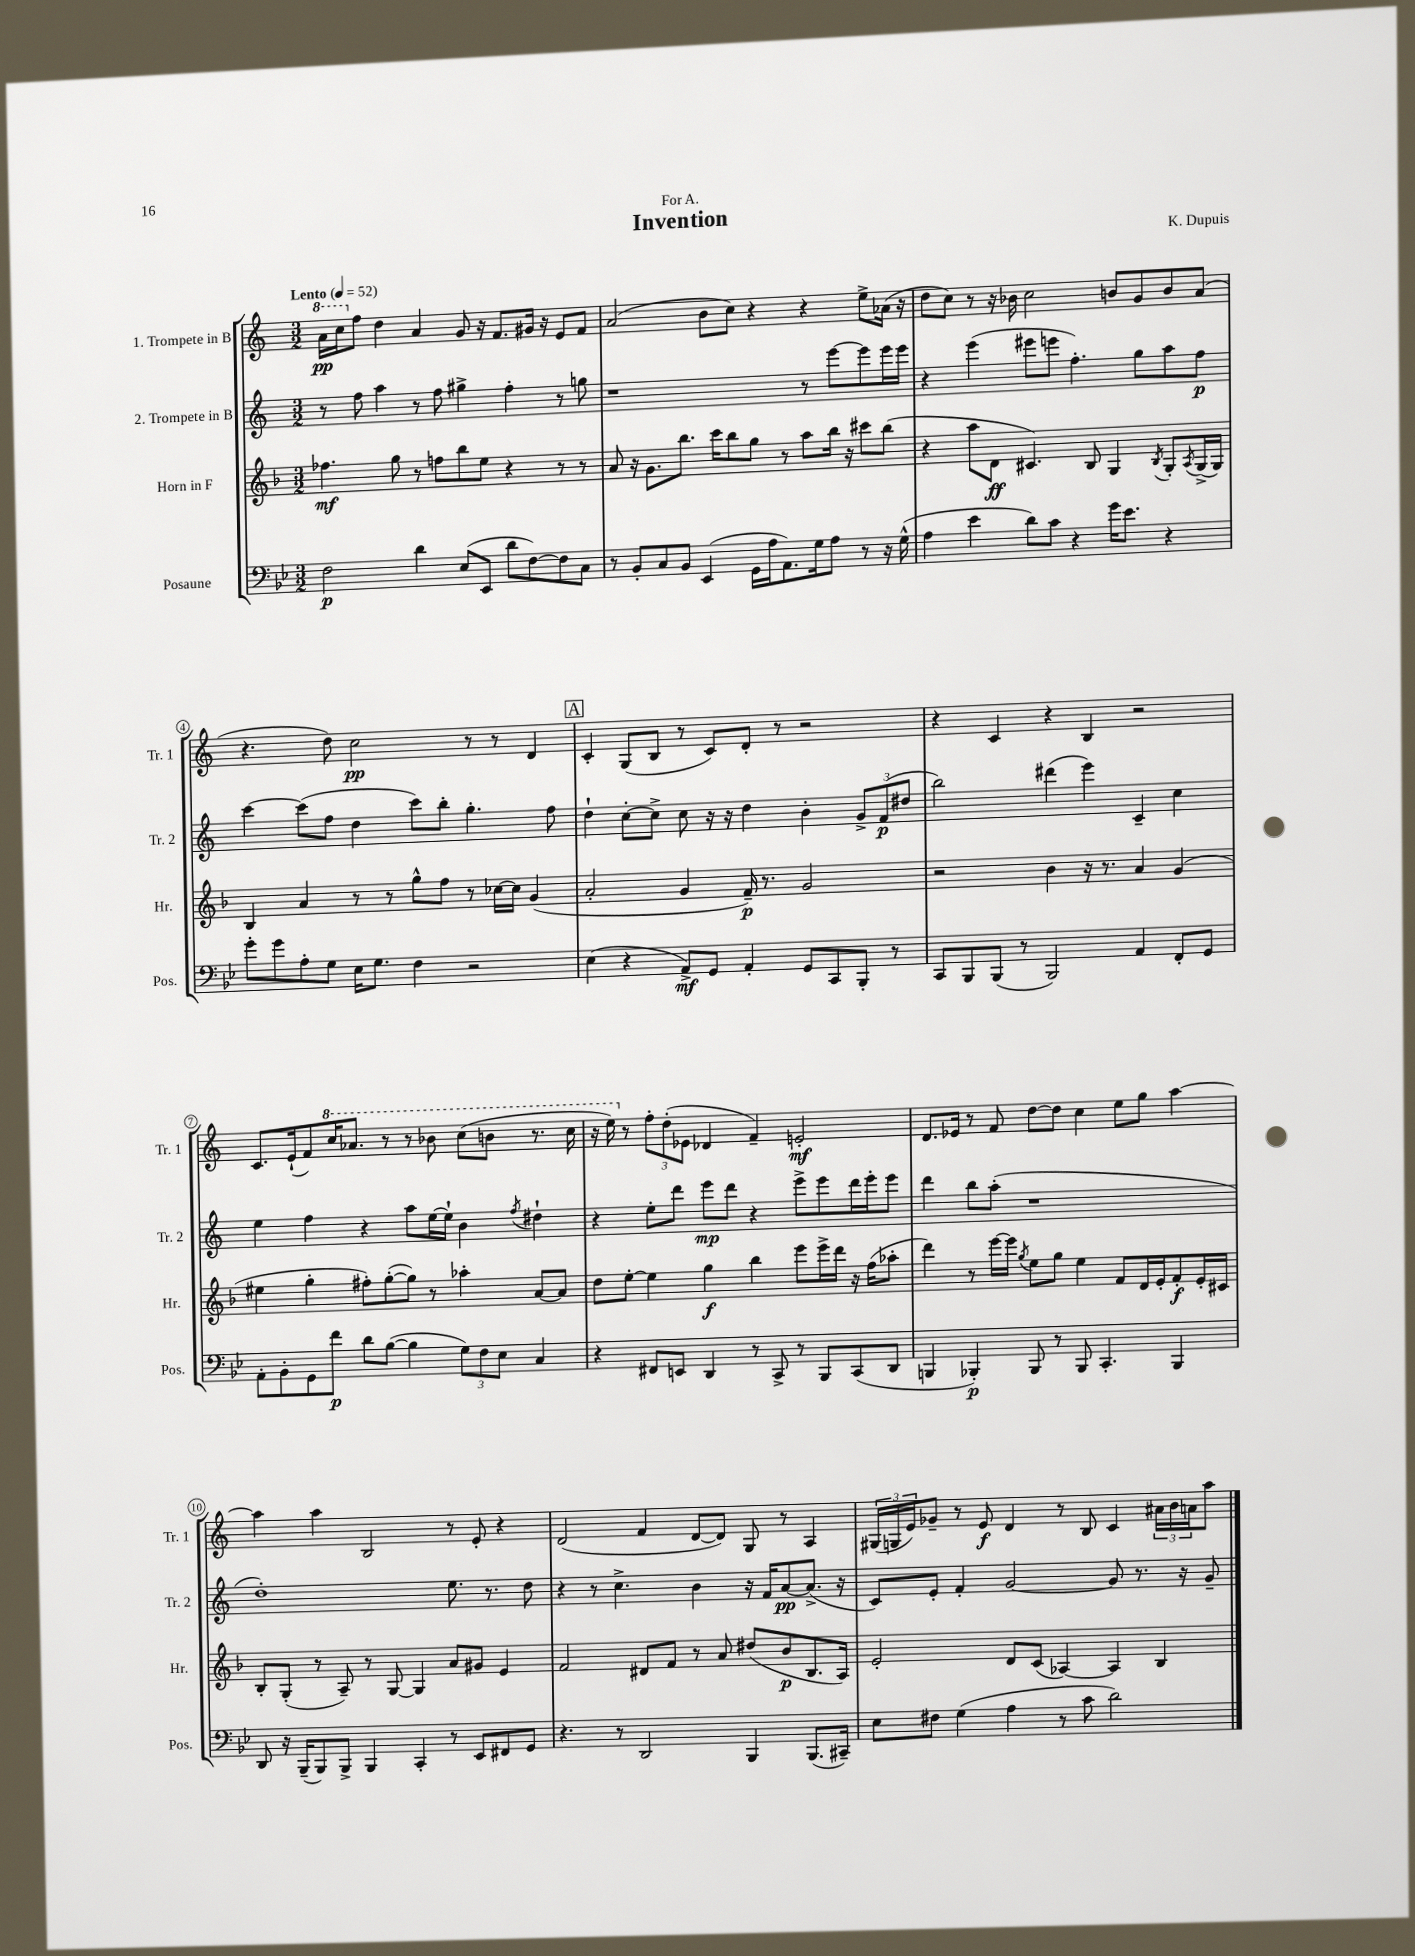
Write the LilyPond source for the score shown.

\header { title = "Invention" composer = "K. Dupuis" dedication = "For A." }
<<
\new StaffGroup <<
\new Staff = "s0" \with { instrumentName = "1. Trompete in B" shortInstrumentName = "Tr. 1" } {
    \clef treble \key c \major \numericTimeSignature \time 3/2 \tempo "Lento" 4 = 52
    \ottava #1 a''16\pp c'''16 \ottava #0 f''8 d''4 a'4 g'8 r16 f'8. gis'16 r16 e'8 f'8 |
    a'2( b'8 c''8) r4 r4 e''8-> aes'16( r16 |
    d''8 c''8) r8 r16 bes'16 c''2 b'8 g'8 b'8 a'8( |
    r4. d''8) c''2\pp r8 r8 d'4 |
    \mark \markup { \box "A" } c'4-. g8( b8 r8 c'8) d'8-. r8 r2 |
    r4 c'4 r4 b4 r2 |
    c'8. e'16-!( f'8) \ottava #1 c'''16 aes''8. r8 r8 bes''8 c'''8( b''8 r8. c'''16 |
    r16 e'''16) \ottava #0 r8 \tuplet 3/2 { f''8-. d''8-.( ees'8 } des'4 f'4--) e'2-.\mf |
    d'8. ees'16 r8 f'8 d''8~ d''8 c''4 e''8 g''8 a''4~ |
    a''4 a''4 b2 r8 e'8-. r4 |
    d'2( f'4 d'8~ d'8) g8 r8 a4 |
    \tuplet 3/2 { gis16( g16 e'16) } ges'8-- r8 e'8\f d'4 r8 b8 c'4 \tuplet 3/2 { ais'16 b'16 a'16 } a''8 \bar "|." |
}
\new Staff = "s1" \with { instrumentName = "2. Trompete in B" shortInstrumentName = "Tr. 2" } {
    \clef treble \key c \major \numericTimeSignature \time 3/2
    r8 f''8 a''4 r8 f''8 gis''4-> f''4-. r8 g''8 |
    r1 r8 e'''8~ e'''8 e'''16 e'''16 |
    r4 e'''4( eis'''8 e'''8 f''4.-.) g''8 a''8 f''8\p |
    c'''4~ c'''8( f''8 d''4 c'''8) b''8-. g''4.-. f''8 |
    \mark \markup { \box "A" } d''4-! c''8~-. c''8-> c''8 r16 r16 d''4 b'4-. \tuplet 3/2 { g'8-> f'8\p( dis''8 } |
    b''2) dis'''4( e'''4) c'4-- c''4 |
    e''4 f''4 r4 a''8 e''16~ e''16-! b'4 \acciaccatura { f''8 } dis''4-! |
    r4 e''8-. d'''8 e'''8\mp d'''8 r4 e'''8-> e'''8 d'''16 e'''16-. e'''8 |
    d'''4 b''8 a''8-.( r1 |
    d''1-.) e''8. r8. d''8 |
    r4 r8 c''4.-> b'4 r16 f'16 a'8~\pp a'8.->( r16 |
    c'8) e'8-. f'4-. g'2~ g'8 r8. r16 g'8-- \bar "|." |
}
\new Staff = "s2" \with { instrumentName = "Horn in F" shortInstrumentName = "Hr." } {
    \clef treble \key f \major \numericTimeSignature \time 3/2
    fes''4.\mf g''8 r8 f''8 bes''8 e''8 r4 r8 r8 |
    a'8 r16 g'8. bes''8. c'''16 bes''8 g''8 r8 a''8 bes''16 r16 cis'''8 bes''8( |
    r4 a''8 d'8\ff cis'4.) bes8 g4 \acciaccatura { bes8 } g8-. \acciaccatura { a8 } g16->( g16) |
    bes4 a'4 r8 r8 g''8-^ f''8 r8 ces''16~ ces''16 g'4( |
    \mark \markup { \box "A" } a'2-. g'4 f'16--\p) r8. g'2 |
    r2 bes'4 r16 r8. a'4 g'4( |
    eis''4 g''4-. fis''8-.) g''8~-.( g''8) r8 aes''4-. a'8~ a'8 |
    d''8 e''8~-. e''4 g''4\f bes''4 e'''8 e'''16-> d'''16 r16 f''16( aes''8-. |
    d'''4) r8 e'''16~ e'''16 \acciaccatura { g''8 } e''8 g''8 e''4 f'8 d'16 e'16-. f'8-.\f e'16-. cis'16 |
    bes8-. g8-.( r8 a8--) r8 g8~ g4 a'8 gis'8 e'4 |
    f'2 dis'8 f'8 r8 a'8 dis''8( bes'8\p bes8. a16) |
    e'2-. d'8 c'8( aes4~) aes4 bes4 \bar "|." |
}
\new Staff = "s3" \with { instrumentName = "Posaune" shortInstrumentName = "Pos." } {
    \clef bass \key bes \major \numericTimeSignature \time 3/2
    f2\p d'4 ees8( ees,8 d'8 f8~) f8 c8 |
    r8 bes,8-. c8 bes,8 ees,4( g,16 a16 a,8.) g16 a8 r8 r16 g16-^( |
    a4 ees'4 d'8) c'8 r4 g'16 ees'8. r4 |
    g'8-. g'8 a8-. g8 ees16 g8. f4 r2 |
    \mark \markup { \box "A" } ees4( r4 a,8->\mf) g,8 a,4-. g,8 c,8 bes,,8-. r8 |
    c,8 bes,,8 bes,,8( r8 bes,,2) a,4 f,8-. g,8 |
    a,8-. bes,8-. g,8 f'8\p d'8 bes8~( bes4 \tuplet 3/2 { g8) f8 ees8 } c4 |
    r4 fis,8 e,8 d,4 r8 c,8-> r8 bes,,8 c,8( d,8 |
    b,,4 bes,,4-.\p) bes,,8 r8 bes,,8 c,4.-. bes,,4 |
    d,8 r16 bes,,16--( bes,,8) bes,,8-> bes,,4 c,4-. r8 ees,8 fis,8 g,8 |
    r4. r8 d,2 bes,,4 bes,,8.( cis,16--) |
    ees8 fis8 g4( a4 r8 c'8 d'2) \bar "|." |
}
>>
>>
\layout { \context { \Score \override BarNumber.stencil = #(make-stencil-circler 0.1 0.3 ly:text-interface::print) } }
